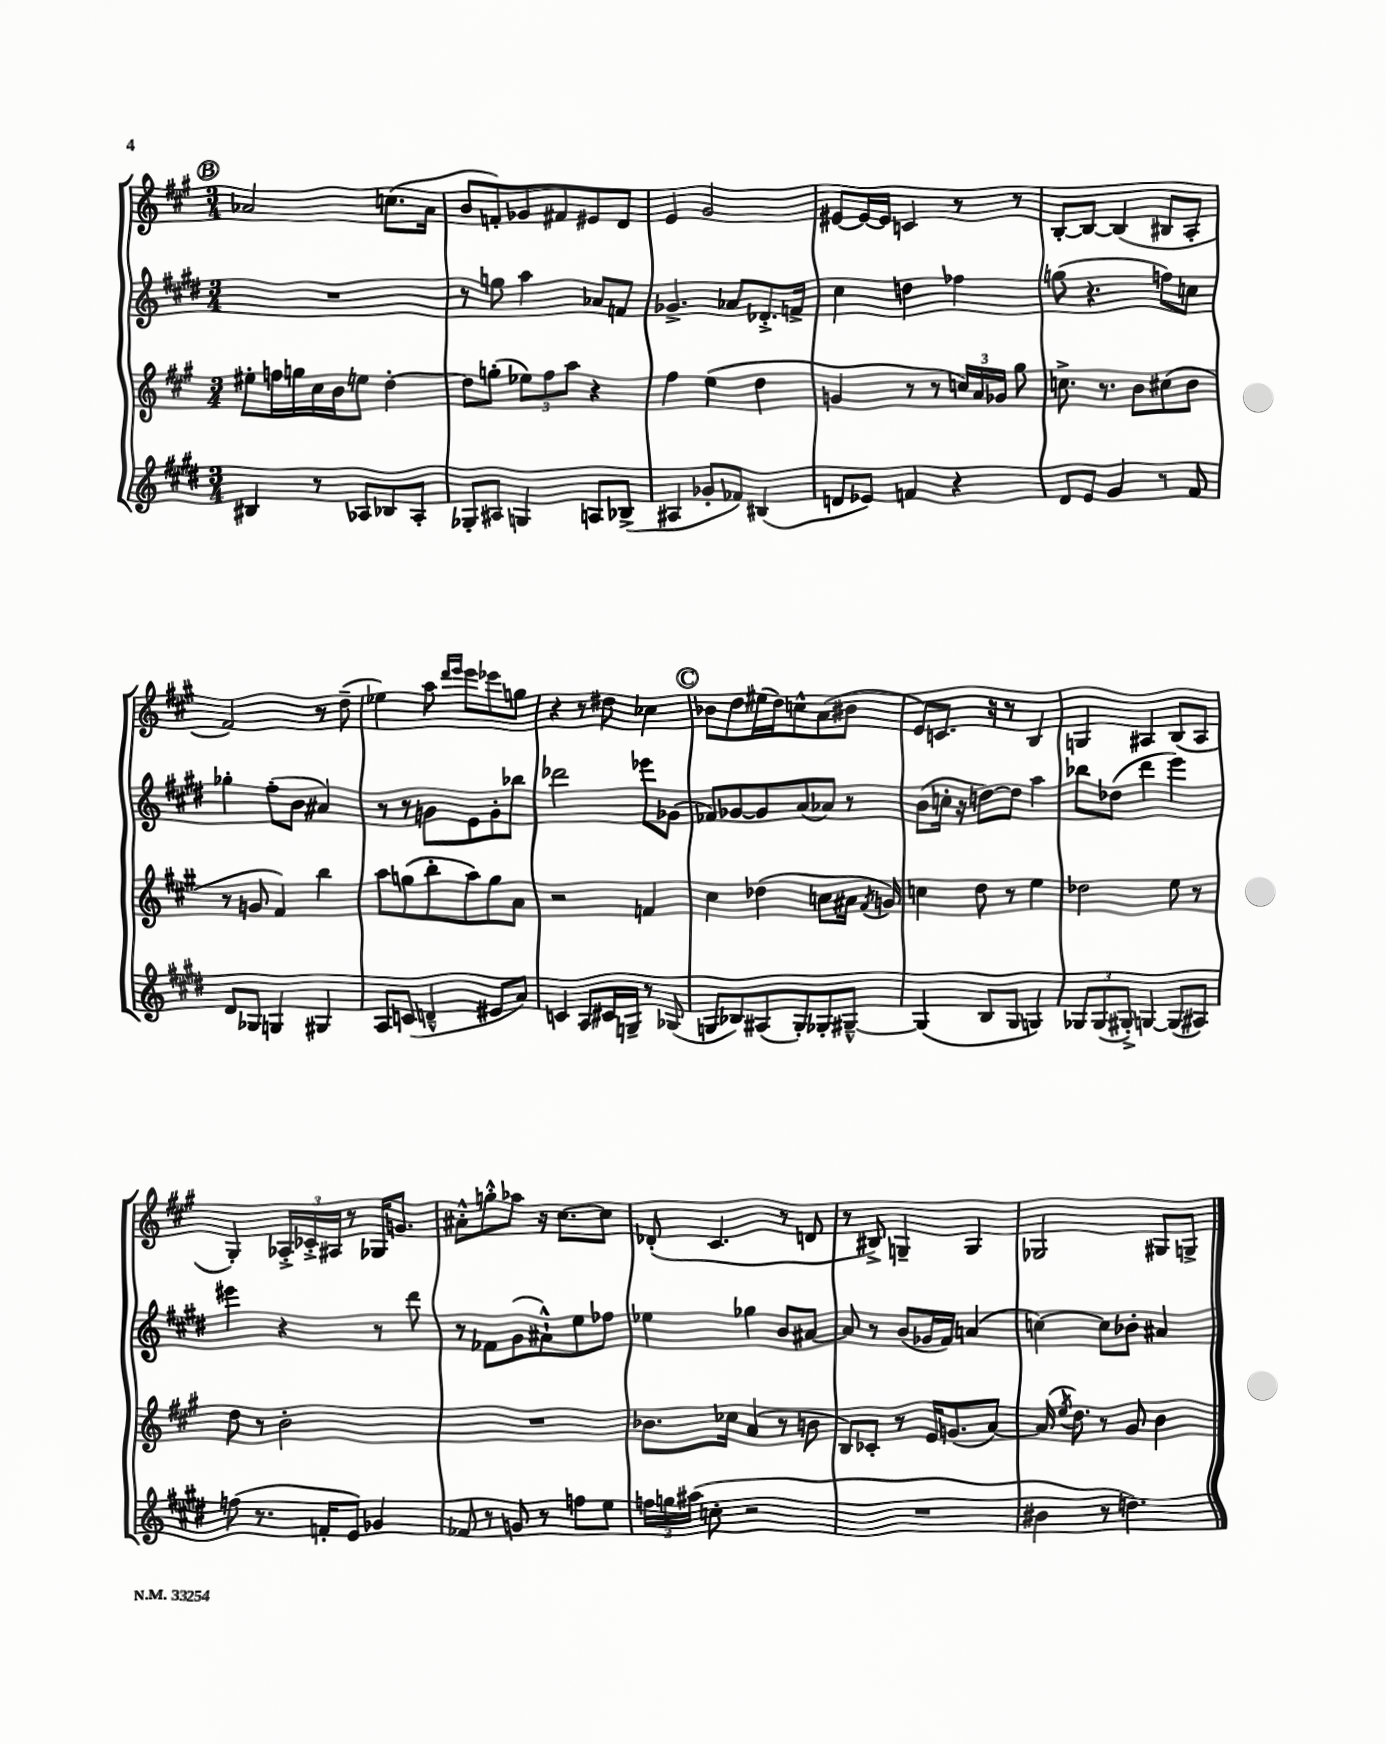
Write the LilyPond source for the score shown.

<<
\new StaffGroup <<
\new Staff = "s0" {
    \clef treble \key a \major \numericTimeSignature \time 3/4
    \autoBeamOff \mark \markup { \circle "B" } aes'2 c''8.[( aes'16] |
    b'8[ f'8-.) ges'8 fis'8 eis'8 d'8] |
    e'4 gis'2 |
    eis'8[~ eis'16~ eis'16] c'4 r8 r8 |
    b8[~-. b8]~ b4( bis8[ a8]-. |
    fis'2) r8 d''8--( |
    ees''4) a''8 \grace { d'''16[ e'''16] } e'''8[ ees'''8 g''8] |
    r4 r8 dis''8 ces''4 |
    \mark \markup { \circle "C" } bes'8[ d''8 eis''16( d''16) c''8-^ a'8( bis'8] |
    e'8[) c'8.] r16 r8 b4 |
    g4 ais4 b8[( ais8] |
    gis4-.) \tuplet 3/2 { aes16[-.-> ces'16-.-> ais16] } r8 ges16[ g'8.] |
    ais'8[-.-^ g''8-.-^ aes''8] r16 cis''8.[~ cis''8] |
    des'8-.( cis'4. r8 d'8 |
    r8 bis8->) g4-- g4 |
    ges2 gis8[ g8]-> \bar "|." |
}
\new Staff = "s1" {
    \clef treble \key e \major \numericTimeSignature \time 3/4
    \autoBeamOff \mark \markup { \circle "B" } R2. |
    r8 g''8 a''4 aes'8[ f'8] |
    ges'4.-> aes'8[ des'8.-.-> f'16]-> |
    cis''4 d''4 fes''4 |
    g''8( r4. f''8[) c''8] |
    ges''4-. fis''8[-.( b'8] ais'4) |
    r8 r8 g'8[ e'8 g'8-. bes''8] |
    des'''2 ees'''8[ ges'8]( |
    \mark \markup { \circle "C" } fes'8[) ges'8~ ges'8 a'8( aes'8]) r8 |
    b'8[( c''16]-. r16 d''8[~) d''8] a''4 |
    bes''8[ des''8]( dis'''4 e'''4) |
    eis'''4 r4 r8 dis'''8 |
    r8 fes'8[ gis'8( ais'8-!-^) e''8 fes''8] |
    ees''4 ges''4 b'8[ ais'8]~ |
    ais'8 r8 b'8[( ges'16 fis'16]) a'4( |
    c''4~) c''8[ bes'8]-. ais'4 \bar "|." |
}
\new Staff = "s2" {
    \clef treble \key a \major \numericTimeSignature \time 3/4
    \autoBeamOff \mark \markup { \circle "B" } eis''8[-. f''16 g''16 cis''16 b'16 e''8] d''4~-. |
    d''8[ g''8]-.( \tuplet 3/2 { ees''8[) fis''8 a''8] } r4 |
    fis''4 e''4( d''4 |
    g'4 r8 r8 \tuplet 3/2 { c''16[) a'16 ges'16] } gis''8 |
    c''8.-> r8. b'8[ cis''8( b'8] |
    r8 g'8 fis'4) b''4 |
    a''8[ g''8( b''8-. a''8) g''8 a'8] |
    r2 f'4 |
    \mark \markup { \circle "C" } cis''4 des''4( c''8[ ais'16] \acciaccatura { fis'8 } g'16) |
    c''4 d''8 r8 e''4 |
    des''2 e''8 r8 |
    d''8 r8 b'2-. |
    R2. |
    bes'8.[ ces''16] a'4( r8 b'8 |
    b8[) ces'8]-. r8 e'16[ g'8.( a'8]~) |
    a'16( \acciaccatura { e''8 } d''8.) r8 gis'8 b'4 \bar "|." |
}
\new Staff = "s3" {
    \clef treble \key e \major \numericTimeSignature \time 3/4
    \autoBeamOff \mark \markup { \circle "B" } bis4 r8 aes8[ bes8 aes8]-. |
    ges8[-. ais8] g4 a8[ bes8]->( |
    ais4 ges'8[-. fes'8]) bis4( |
    d'8[ ees'8]) f'4 r4 |
    dis'8[ e'8] gis'4 r8 fis'8 |
    dis'8[ ges8] g4 gis4 |
    a8[ c'8]( d'4---^ eis'8[ a'8]) |
    c'4 a8[ cis'16 g16]-- r8 ges8( |
    \mark \markup { \circle "C" } g8[ bes8) ais8( g8-.) ges8-. gis8]~---^ |
    gis4( b8[ gis8] g4) |
    \tuplet 3/2 { ges8[ ges8( gis8]-.->) } g4~ g8[( ais8]) |
    f''8( r8. f'16[-. e'8]) ges'4 |
    fes'8 r8 g'8 r8 f''8[ e''8] |
    \tuplet 3/2 { f''16[ g''16 ais''16]( } c''8-. r2 |
    R2. |
    bis'4 r8 d''4.) \bar "|." |
}
>>
>>
\layout { \context { \Score \remove "Bar_number_engraver" } }
